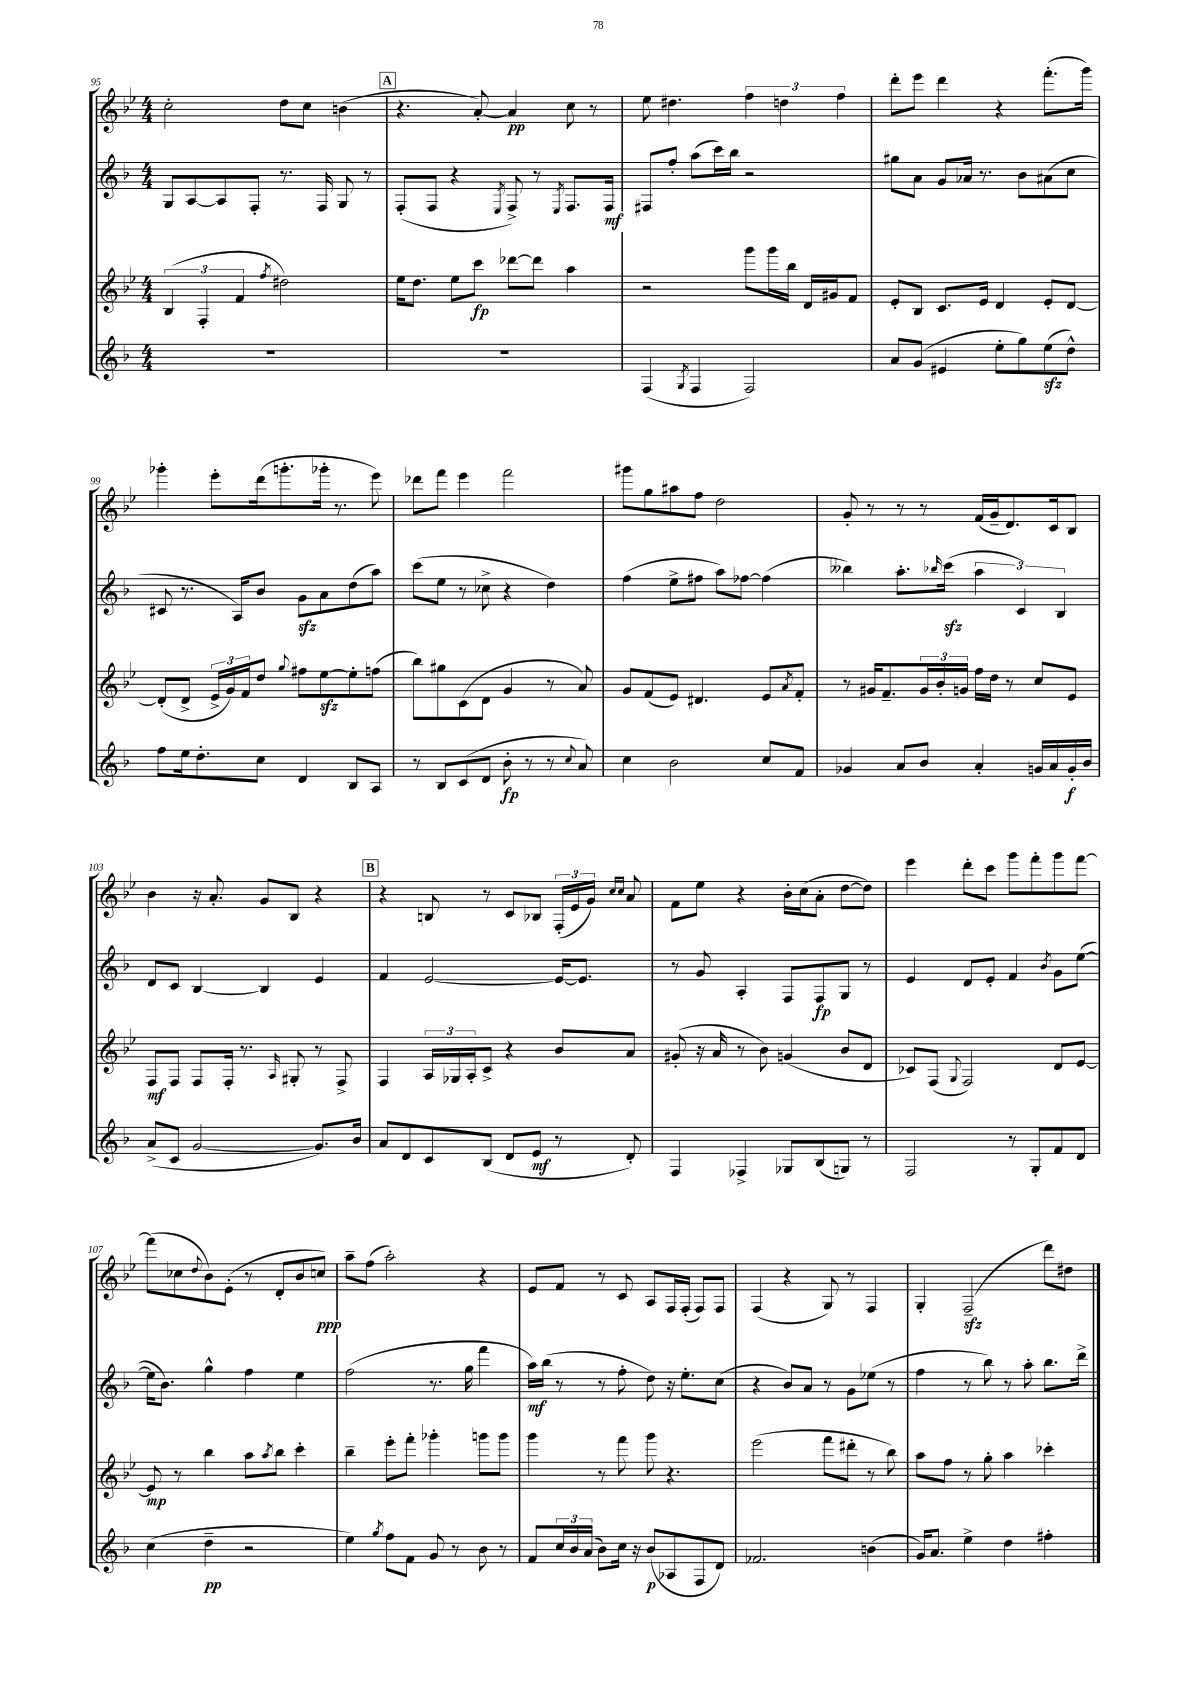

**kern	**dynam	**kern	**dynam	**kern	**dynam	**kern	**dynam
*part4	*part4	*part3	*part3	*part2	*part2	*part1	*part1
*staff4	*staff4	*staff3	*staff3	*staff2	*staff2	*staff1	*staff1
*clefG2	*	*clefG2	*	*clefG2	*	*clefG2	*
*k[b-]	*	*k[b-e-]	*	*k[b-]	*	*k[b-e-]	*
*M4/4	*	*M4/4	*	*M4/4	*	*M4/4	*
=95	=95	=95	=95	=95	=95	=95	=95
1r	.	(6B-/	.	8G/L	.	2cc'\	.
.	.	.	.	[8A/	.	.	.
.	.	6F'/	.	.	.	.	.
.	.	.	.	8A/]	.	.	.
.	.	6f/	.	.	.	.	.
.	.	.	.	8F'/J	.	.	.
.	.	8qff/	.	.	.	.	.
.	.	2dd#X\)	.	8.r	.	8dd\L	.
.	.	.	.	.	.	8cc\J	.
.	.	.	.	16F/	.	.	.
.	.	.	.	8G/	.	(4bn\	.
.	.	.	.	8r	.	.	.
!!LO:REH:place=s1:t=A
=96	=96	=96	=96	=96	=96	=96	=96
1r	.	16ee-\KL	.	(8F'/L	.	4.r	.
.	.	8.dd\J	.	.	.	.	.
.	.	.	.	8F/J	.	.	.
.	.	8ee-\L	.	4r	.	.	.
.	.	8ccc\J	fp	.	.	[8a'/)	.
.	.	.	.	8qE/	.	.	.
.	.	[8ddd-X\L	.	8F^/)	.	4a/]	pp
.	.	8ddd-\J]	.	8r	.	.	.
.	.	.	.	8qE/	.	.	.
.	.	4aa\	.	8.F/L	.	8cc\	.
.	.	.	.	.	.	8r	.
.	.	.	.	16F/Jk	mf	.	.
=97	=97	=97	=97	=97	=97	=97	=97
(4F/	.	2r	.	8F#X/L	.	8ee-\	.
.	.	.	.	8ff'/J	.	4.dd#X\	.
8qG/	.	.	.	.	.	.	.
4F/	.	.	.	(8aa\L	.	.	.
.	.	.	.	16ccc\L)	.	.	.
.	.	.	.	16bb-\JJ	.	.	.
2F/)	.	8ggg\L	.	2r	.	6ff\	.
.	.	16ggg\L	.	.	.	.	.
.	.	.	.	.	.	6ddn\	.
.	.	16bb-\JJ	.	.	.	.	.
.	.	16d/LL	.	.	.	.	.
.	.	16g#X/J	.	.	.	.	.
.	.	.	.	.	.	6ff\	.
.	.	8f/J	.	.	.	.	.
=98	=98	=98	=98	=98	=98	=98	=98
8a/L	.	8e-'/L	.	8gg#X\L	.	8ddd'\L	.
(8g/J	.	8B-/J	.	8a\J	.	8eee-\J	.
4e#X/	.	8.c/L	.	8g/L	.	4ddd\	.
.	.	.	.	16a-X/Jk	.	.	.
.	.	16e-/Jk	.	8.r	.	.	.
8ee'\L	.	4d/	.	.	.	4r	.
8gg\)	.	.	.	8b-\L	.	.	.
(8eezz\	.	8e-'/L	.	(8a#X\	.	(8.fff'\L	.
8dd^^\J)	.	[8d/J	.	8cc\J	.	.	.
.	.	.	.	.	.	16ggg\Jk)	.
!!LO:LB:g=z
=99	=99	=99	=99	=99	=99	=99	=99
8ff\L	.	(8d'/L]	.	8c#X/	.	4ggg-X'\	.
16ee\k	.	8d^/J	.	8.r	.	.	.
8.dd'\	.	.	.	.	.	.	.
.	.	24e-^/LL	.	.	.	8eee-'\L	.
.	.	24g/)	.	.	.	.	.
.	.	.	.	16A/KL)	.	.	.
.	.	24f/J	.	.	.	.	.
8cc\J	.	8dd/J	.	8b-/J	.	(16ddd\k	.
.	.	.	.	.	.	8.gggn'\	.
.	.	8qqgg/	.	.	.	.	.
4d/	.	8ff#X\L	.	8gzz\L	.	.	.
.	.	[8ee-zz\	.	8a\	.	16ggg-X'\Jk	.
.	.	.	.	.	.	8.r	.
8B-/L	.	8ee-'\]	.	(8dd\	.	.	.
8A/J	.	(8ffn\J	.	8aa\J)	.	8eee-\)	.
=100	=100	=100	=100	=100	=100	=100	=100
8r	.	8bb-\L)	.	(8ccc\L	.	8ddd-X\L	.
8B-/L	.	8gg#X\	.	8ee\J	.	8fff\J	.
(8c/	.	(8c\	.	8r	.	4eee-\	.
8d/J	.	8d\J	.	8cc-X^\	.	.	.
8b-'\	fp	4g/	.	4r	.	2fff\	.
8r	.	.	.	.	.	.	.
8r	.	8r	.	4dd\)	.	.	.
8qqcc/	.	.	.	.	.	.	.
8a/)	.	8a/)	.	.	.	.	.
=101	=101	=101	=101	=101	=101	=101	=101
4cc\	.	8g/L	.	(4ff\	.	8ggg#X\L	.
.	.	(8f/	.	.	.	8gg\	.
2b-\	.	8e-/J)	.	8ee^\L	.	8aa#X\	.
.	.	4.d#X/	.	8ff#X\J	.	8ff\J	.
.	.	.	.	8aa\L)	.	2dd\	.
.	.	.	.	[8ff-X\J	.	.	.
8cc/L	.	8e-/L	.	(4ff-\]	.	.	.
.	.	8qa/	.	.	.	.	.
8f/J	.	8f'/J	.	.	.	.	.
=102	=102	=102	=102	=102	=102	=102	=102
4g-X/	.	8r	.	4bb--X\)	.	8g'/	.
.	.	16g#X/KL	.	.	.	8r	.
.	.	8.f~/	.	.	.	.	.
8a/L	.	.	.	8.aa'\L	.	8r	.
8b-/J	.	24g#/L	.	.	.	8r	.
.	.	24b-'/	.	.	.	.	.
.	.	.	.	16qqbb-X/	.	.	.
.	.	.	.	(16ccczz\Jk	.	.	.
.	.	24gn/JJ	.	.	.	.	.
4a'/	.	16ff\LL	.	6aa\	.	(16f/LL	.
.	.	16dd\JJ	.	.	.	16g~/J	.
.	.	8r	.	.	.	8.d/)	.
.	.	.	.	6c/)	.	.	.
16gn/LL	.	8cc/L	.	.	.	.	.
16a/	.	.	.	.	.	16c/k	.
.	.	.	.	6B-/	.	.	.
16g'/	f	8e-/J	.	.	.	8B-/J	.
16b-/JJ	.	.	.	.	.	.	.
!!LO:LB:g=z
=103	=103	=103	=103	=103	=103	=103	=103
(8a^/L	.	8F/L	mf	8d/L	.	4b-\	.
8c/J	.	8F/J	.	8c/J	.	.	.
[2g/	.	8F/L	.	[4B-/	.	16r	.
.	.	.	.	.	.	8.a'/	.
.	.	16F'/Jk	.	.	.	.	.
.	.	8.r	.	.	.	.	.
.	.	.	.	4B-/]	.	8g/L	.
.	.	16qqA/	.	.	.	.	.
.	.	8G#X'/	.	.	.	8B-/J	.
8.g/L])	.	8r	.	4e/	.	4r	.
.	.	8F^/	.	.	.	.	.
16b-/Jk	.	.	.	.	.	.	.
!!LO:REH:place=s1:t=B
=104	=104	=104	=104	=104	=104	=104	=104
8a/L	.	4F/	.	4f/	.	4r	.
8d/	.	.	.	.	.	.	.
8c/	.	24A/LL	.	[2e/	.	8Bn/	.
.	.	24G-X/	.	.	.	.	.
.	.	24A'/J	.	.	.	.	.
(8B-/J	.	8c^/J	.	.	.	8r	.
8d/L	.	4r	.	.	.	8c/L	.
8e/J	mf	.	.	.	.	8B-X/J	.
8r	.	8b-/L	.	16e/KL_	.	(24F'/LL	.
.	.	.	.	.	.	24e-/	.
.	.	.	.	8.e/J]	.	.	.
.	.	.	.	.	.	24g/JJ)	.
.	.	.	.	.	.	16qqcc/LL	.
.	.	.	.	.	.	16qqcc/JJ	.
8d'/)	.	8a/J	.	.	.	8a/	.
=105	=105	=105	=105	=105	=105	=105	=105
4F/	.	(8g#X'/	.	8r	.	8f\L	.
.	.	16r	.	8g/	.	8ee-\J	.
.	.	16a/	.	.	.	.	.
4F-X^/	.	8r	.	4A'/	.	4r	.
.	.	8b-\)	.	.	.	.	.
8G-X/L	.	(4gn/	.	8F/L	.	16b-'\LL	.
.	.	.	.	.	.	(16cc\J	.
(8B-/	.	.	.	8F/	fp	8a'\J	.
8Gn/J)	.	8b-/L	.	8G/J	.	[8dd\L	.
8r	.	8d/J	.	8r	.	8dd\J])	.
=106	=106	=106	=106	=106	=106	=106	=106
2F/	.	8c-X/L)	.	4e/	.	4eee-\	.
.	.	(8F/J	.	.	.	.	.
.	.	8qqG/	.	.	.	.	.
.	.	2F/)	.	8d/L	.	8ddd'\L	.
.	.	.	.	8e'/J	.	8ccc\J	.
8r	.	.	.	4f/	.	8ggg\L	.
8G'/L	.	.	.	.	.	8fff'\	.
.	.	.	.	8qb-/	.	.	.
8f/	.	8d/L	.	8g\L	.	8ggg\	.
8d/J	.	[8e-/J	.	([8ee\J	.	[8fff\J	.
!!LO:LB:g=z
=107	=107	=107	=107	=107	=107	=107	=107
(4cc\	.	8e-/]	mp	16ee\KL]	.	(8fff\L]	.
.	.	.	.	8.b-\J)	.	.	.
.	.	8r	.	.	.	8cc-X\	.
.	.	.	.	.	.	8qqdd/	.
4dd~\	pp	4bb-\	.	4gg^^\	.	8b-\)	.
.	.	.	.	.	.	(8e-'\J	.
2r	.	8aa\L	.	4ff\	.	8r	.
.	.	8qaa/	.	.	.	.	.
.	.	8bb-\J	.	.	.	8d'/L	.
.	.	4ccc'\	.	4ee\	.	8b-/	.
.	.	.	.	.	.	8ccn/J)	ppp
=108	=108	=108	=108	=108	=108	=108	=108
4ee\)	.	4bb-~\	.	(2ff\	.	8aa~\L	.
.	.	.	.	.	.	(8ff\J	.
8qgg/	.	.	.	.	.	.	.
8ff\L	.	8eee-'\L	.	.	.	2aa'\)	.
8f\J	.	8fff'\J	.	.	.	.	.
8g/	.	4ggg-X'\	.	8.r	.	.	.
8r	.	.	.	.	.	.	.
.	.	.	.	16gg\	.	.	.
8b-\	.	8gggn\L	.	4fff\	.	4r	.
8r	.	8ggg\J	.	.	.	.	.
=109	=109	=109	=109	=109	=109	=109	=109
8f/L	.	4ggg\	.	16aa\LL)	mf	8e-/L	.
.	.	.	.	(16bb-\JJ	.	.	.
24cc/L	.	.	.	8r	.	8f/J	.
24b-/	.	.	.	.	.	.	.
(24a/JJ	.	.	.	.	.	.	.
8b-\L)	.	8r	.	8r	.	8r	.
16cc\Jk	.	8fff\	.	8ff'\	.	8c/	.
16r	.	.	.	.	.	.	.
(8b-/L	p	8ggg\	.	8dd\)	.	8A/L	.
8A-X/	.	4.r	.	16r	.	16F/L	.
.	.	.	.	8.ee'\L	.	(16F'/JJ	.
8F/	.	.	.	.	.	8F/L)	.
8d/J)	.	.	.	(8cc\J	.	8F/J	.
=110	=110	=110	=110	=110	=110	=110	=110
2.f-X/	.	(2eee-\	.	4r	.	(4F/	.
.	.	.	.	8b-/L)	.	4r	.
.	.	.	.	8a/J	.	.	.
.	.	8fff\L	.	8r	.	8G/)	.
.	.	8ddd#X'\J	.	8g\L	.	8r	.
(4bn\	.	8r	.	(8ee-X\J	.	4F/	.
.	.	8bb-\)	.	8r	.	.	.
=111	=111	=111	=111	=111	=111	=111	=111
16g/KL)	.	8aa\L	.	4ff\	.	4G'/	.
8.a/J	.	.	.	.	.	.	.
.	.	8ff\J	.	.	.	.	.
4ee^\	.	8r	.	8r	.	(2Fzz~/	.
.	.	8gg'\	.	8bb-\)	.	.	.
4dd\	.	4aa\	.	8r	.	.	.
.	.	.	.	8aa'\	.	.	.
4ff#X'\	.	4ccc-X'\	.	8.bb-\L	.	8ddd\L)	.
.	.	.	.	.	.	8dd#X\J	.
.	.	.	.	16ddd^\Jk	.	.	.
==	==	==	==	==	==	==	==
*-	*-	*-	*-	*-	*-	*-	*-
